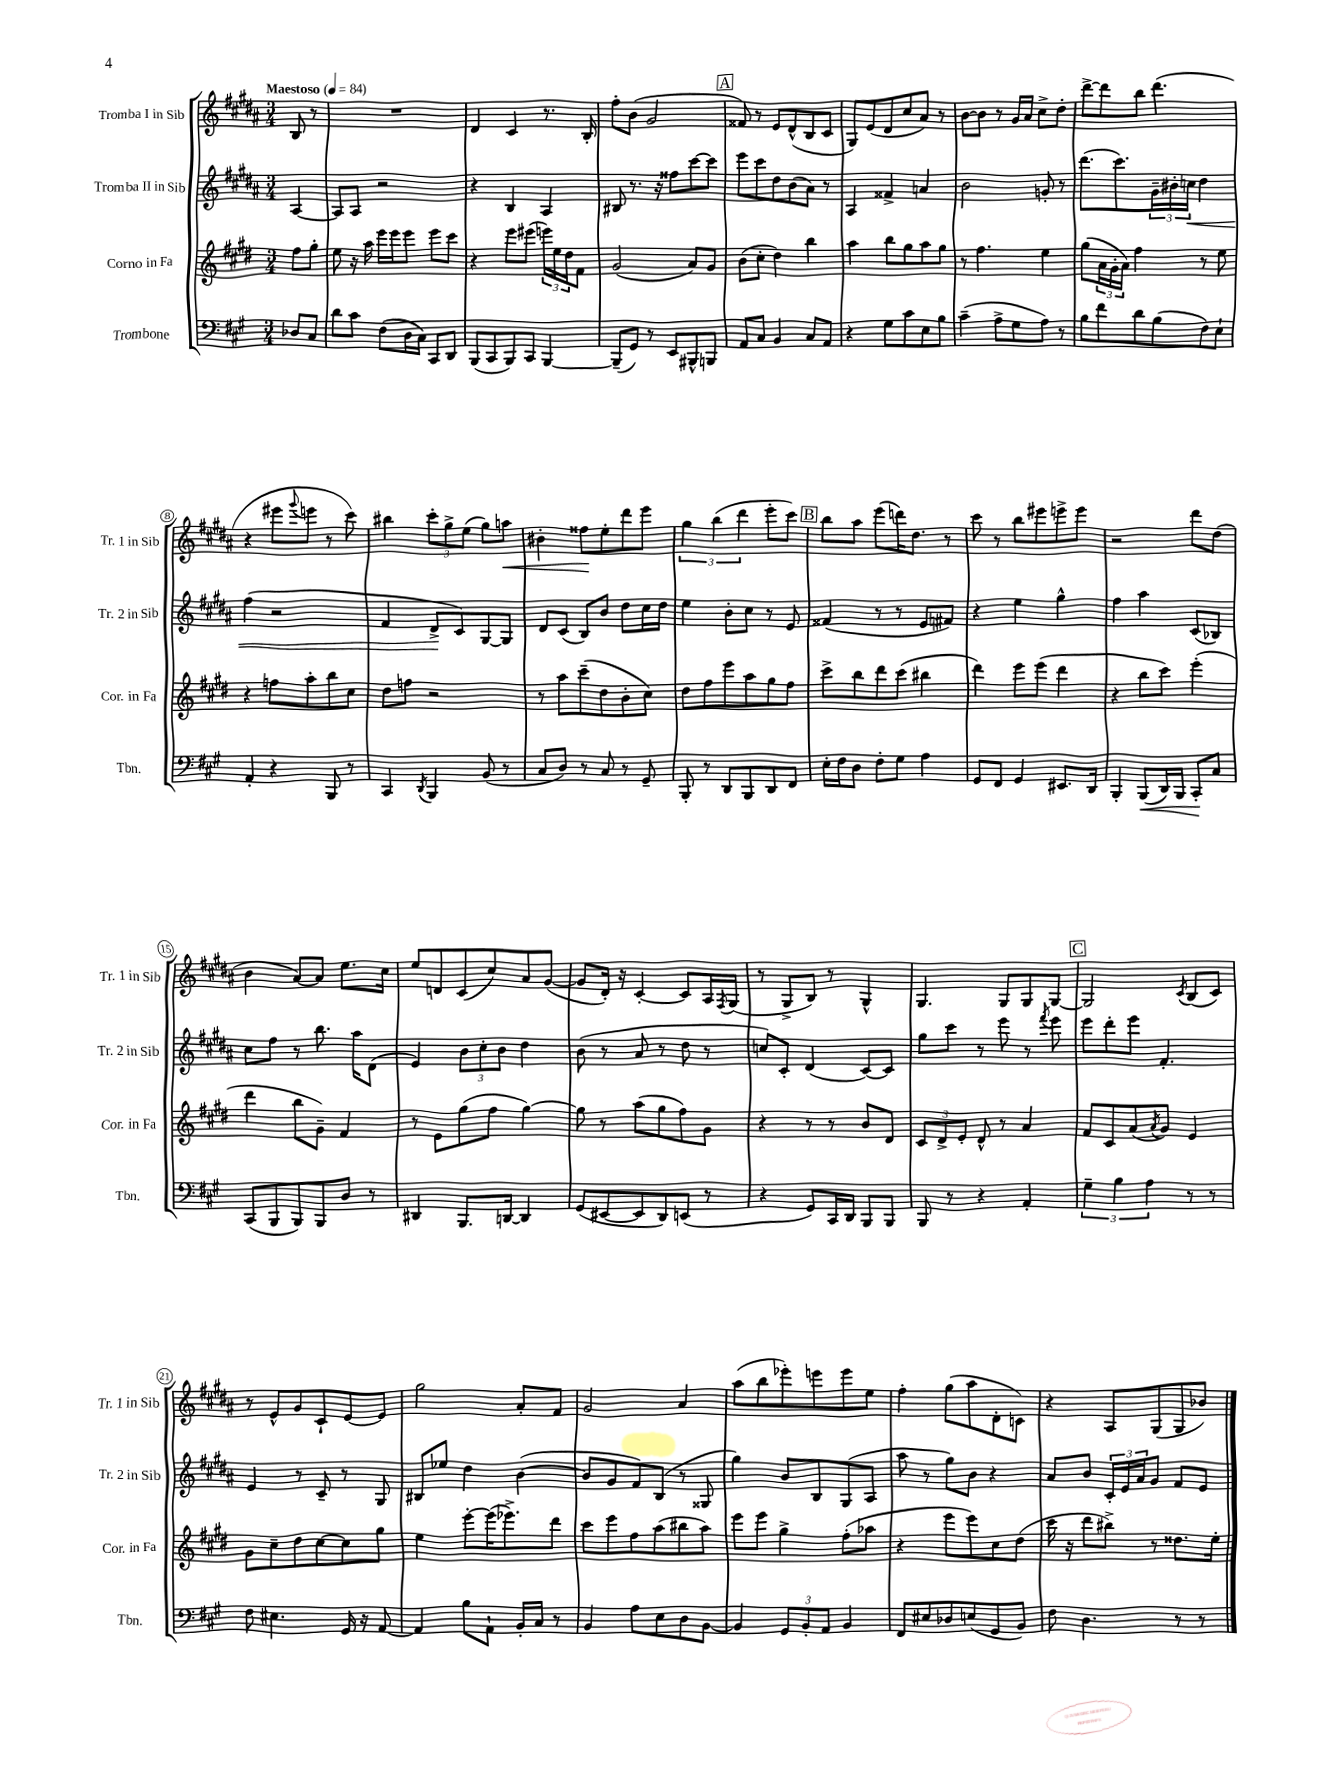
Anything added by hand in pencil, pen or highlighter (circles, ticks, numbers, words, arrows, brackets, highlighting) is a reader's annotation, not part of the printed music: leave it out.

**kern	**kern	**kern	**kern
*staff4	*staff3	*staff2	*staff1
*clefF4	*clefG2	*clefG2	*clefG2
*k[f#c#g#]	*k[f#c#g#d#]	*k[f#c#g#d#a#]	*k[f#c#g#d#a#]
*M3/4	*M3/4	*M3/4	*M3/4
*MM84	*MM84	*MM84	*MM84
8D-	8ff#	[4A#	8B
8C#	8gg#'	.	8r
=	=	=	=
8d	8ee	8A#]	2.r
8c#	16r	8A#	.
.	16aa	.	.
(8F#	16eee	2r	.
.	16eee	.	.
16D	8eee	.	.
16C#)	.	.	.
8CC#	8eee	.	.
8DD	8ccc#	.	.
=	=	=	=
(8BBB	4r	4r	4d#
8CC#	.	.	.
8BBB)	8eee	4B	4c#
8CC#	(8eee#	.	.
[4BBB	24eee)	4A#	8.r
.	24ee	.	.
.	24dd#	.	.
.	8f#	.	.
.	.	.	16B'
=	=	=	=
(8BBB~]	(2g#	8B#	8ff#'
8GG#)	.	8.r	(8b
8r	.	.	2g#
.	.	16r	.
8EE	.	8ff##	.
8BBB#^^	8a)	[8ccc#	.
8BBB	8g#	8ccc#]	.
=	=	=	=
8AA	(8b	8eee	8f##)
8C#	8cc#'	8ccc#	8r
4BB	4dd#)	8dd#	8e
.	.	(8b	(8d#^^
8C#	4bb	8a#)	8B
8AA	.	8r	8c#
=	=	=	=
4r	4aa	4A#	8G#)
.	.	.	(8e
8G#	8bb	4f##^	8d#
8c#	8gg#	.	8cc#
8E	8aa	4a	8a#)
8B	8gg#	.	8r
=	=	=	=
(4c#~	8r	2b	[8b
.	4.ff#	.	8b]
8A^	.	.	8r
8G#	.	.	16g#
.	.	.	16a#
8A)	4ee	8g'	8cc#^
8r	.	8r	8dd#'
=	=	=	=
8B	(8gg#	(8.ddd#	[8ddd#^
8f#	24a	.	8ddd#]
.	24g#'	.	.
.	.	8.ccc#)	.
.	24a)	.	.
8d	4ff#	.	8bb
(8B	.	24g#~	(4.ddd#
.	.	24b#'	.
.	.	24cc	.
8F#)	8r	4dd#	.
8E`	8ee	.	.
=	=	=	=
4AA'	4r	(4ff#	4r
4r	8ff	2r	8eee#
.	.	.	8qqggg#
.	8aa'	.	8eee
8BBB	8bb	.	8r
8r	8cc#	.	8ccc#)
=	=	=	=
4CC#	8dd#	4f#	4bb#
.	8ff	.	.
8qDD	.	.	.
4BBB	2r	8d#^	12ccc#'
.	.	.	12gg#^
.	.	8c#)	.
.	.	.	(12ee
(8BB	.	[8G#	8gg#)
8r	.	8G#]	8aa
=	=	=	=
8C#	8r	8d#	4b#'
8D)	8aa	(8c#	.
8r	(8ccc#~	8B)	8ff##
8C#	8dd#	8b	8ee'
8r	8b'	8dd#	8ddd#
8GG#~	8cc#)	16cc#	8eee
.	.	16dd#	.
=	=	=	=
8BBB'	8dd#	4ee	6gg#
8r	8ff#	.	.
.	.	.	(6bb
8DD	8eee	8b'	.
.	.	.	6ddd#
8BBB	8aa	8cc#	.
8DD	8gg#	8r	8eee'
8FF#	8ff#	8e	8ccc#)
=	=	=	=
16E'	8ccc#^	(4f##	8bb
16F#	.	.	.
8D	8bb	.	8aa#
8F#'	8ddd#	8r	(8eee
8G#	(8ccc#	8r	16ddd)
.	.	.	8.dd#
4A	4bb#	8e	.
.	.	8f#)	8r
=	=	=	=
8GG#	4ddd#)	4r	8ccc#
8FF#	.	.	8r
4GG#	8eee	4ee	8bb
.	(8eee	.	8eee#
8.EE#	4ddd#	4gg#^^	8eee^
.	.	.	8eee
16DD	.	.	.
=	=	=	=
4BBB'	4r	4ff#	2r
(8BBB	8bb	4aa#	.
16DD)	8ccc#)	.	.
16BBB	.	.	.
8CC#'	(4eee'	(8c#	8ddd#
8C#	.	8B-)	(8dd#
=	=	=	=
(8CC#	4ddd#	8cc#	4b
8BBB	.	8ff#	.
8BBB)	8bb	8r	[8a#)
8BBB	8g#~)	8.bb	8a#]
8D	4f#	.	8.ee
.	.	16aa#	.
8r	.	(8d#	.
.	.	.	16cc#
=	=	=	=
4DD#	8r	4e)	8ee
.	8e	.	8d
8.BBB	(8gg#	12b	(8c#
.	.	12cc#'	.
.	8ff#	.	8cc#)
.	.	12b	.
[16DD	.	.	.
4DD]	[4gg#)	4dd#	8a#
.	.	.	([8g#
=	=	=	=
(8GG#	8gg#]	(8b	8g#]
[8EE#	8r	8r	16d#')
.	.	.	16r
8EE#]	(8aa	8a#	[4c#'
8DD)	8gg#	8r	.
(8EE	8ff#)	8dd#	8c#]
8r	8g#	8r	16A#
.	.	.	8qF#
.	.	.	(16G#
=	=	=	=
4r	4r	8cc)	8r
.	.	8c#'	8G#^
8GG#)	8r	(4d#	8B)
16CC#	8r	.	8r
16DD	.	.	.
8BBB	8b	[8c#)	4G#^^
8BBB	8d#	8c#]	.
=	=	=	=
8BBB	12c#	8gg#	4.G#
.	12d#^	.	.
8r	.	8ccc#	.
.	12e'	.	.
4r	8d#^^	8r	.
.	8r	8eee	8G#
4AA'	4a	8r	8G#
.	.	8qfff#	.
.	.	8eee	[8G#
=	=	=	=
6G#~	8f#	8eee	2G#]
.	8c#	8ddd#'	.
6B	.	.	.
.	(8a	8eee	.
6A	.	.	.
.	8qa	.	.
.	8g#)	4.f#'	.
.	.	.	8qc#
8r	4e	.	(8B
8r	.	.	8c#)
=	=	=	=
8F#	8g#	4e	8r
4.E#	8cc#~	.	8e^^
.	8dd#	8r	8g#
.	[8cc#	8c#~	8c#`
16GG#	8cc#]	8r	[8e
16r	.	.	.
[8AA	8gg#	8G#	8e]
=	=	=	=
4AA]	4ee	8B#	2gg#
.	.	8ee-	.
8B	[8eee'	4dd#	.
8AA`	(16eee]	.	.
.	8.eee-^)	.	.
16BB'	.	([4b	8a#'
16C#	.	.	.
8r	8ddd#	.	8f#
=	=	=	=
4BB	8ccc#	8b]	2g#
.	8eee	8g#	.
8A	8ff#	8f#)	.
8E	(8aa	(8B	.
8D	8bb#	8r	4a#
[8BB	8aa)	8G##	.
=	=	=	=
4BB]	8eee	4gg#)	(8aa#
.	8eee	.	8bb
12GG#	4gg#^	8b	8eee-')
12BB'	.	.	.
.	.	8B	8eee
12AA	.	.	.
4BB	(8ff#'	(8G#	8eee
.	8aa-	8A#	8ee
=	=	=	=
8FF#	4r	8aa#	4ff#'
8E#	.	8r	.
8D-	8eee	8gg#)	(8gg#
(8E	8eee)	8b	8aa#
8GG#	8cc#	4r	8d#'
8BB)	(8dd#	.	8c)
=	=	=	=
8F#	16ccc#	8a#	4r
.	16r	.	.
4.D	8ddd#	8b	.
.	8bb#^)	24c#'	8A#
.	.	24e	.
.	.	24a#	.
.	8r	8g#	(8G#
8r	8.dd##	8f#	8G#
8r	.	8e	8b-)
.	16ee'	.	.
==	==	==	==
*-	*-	*-	*-
